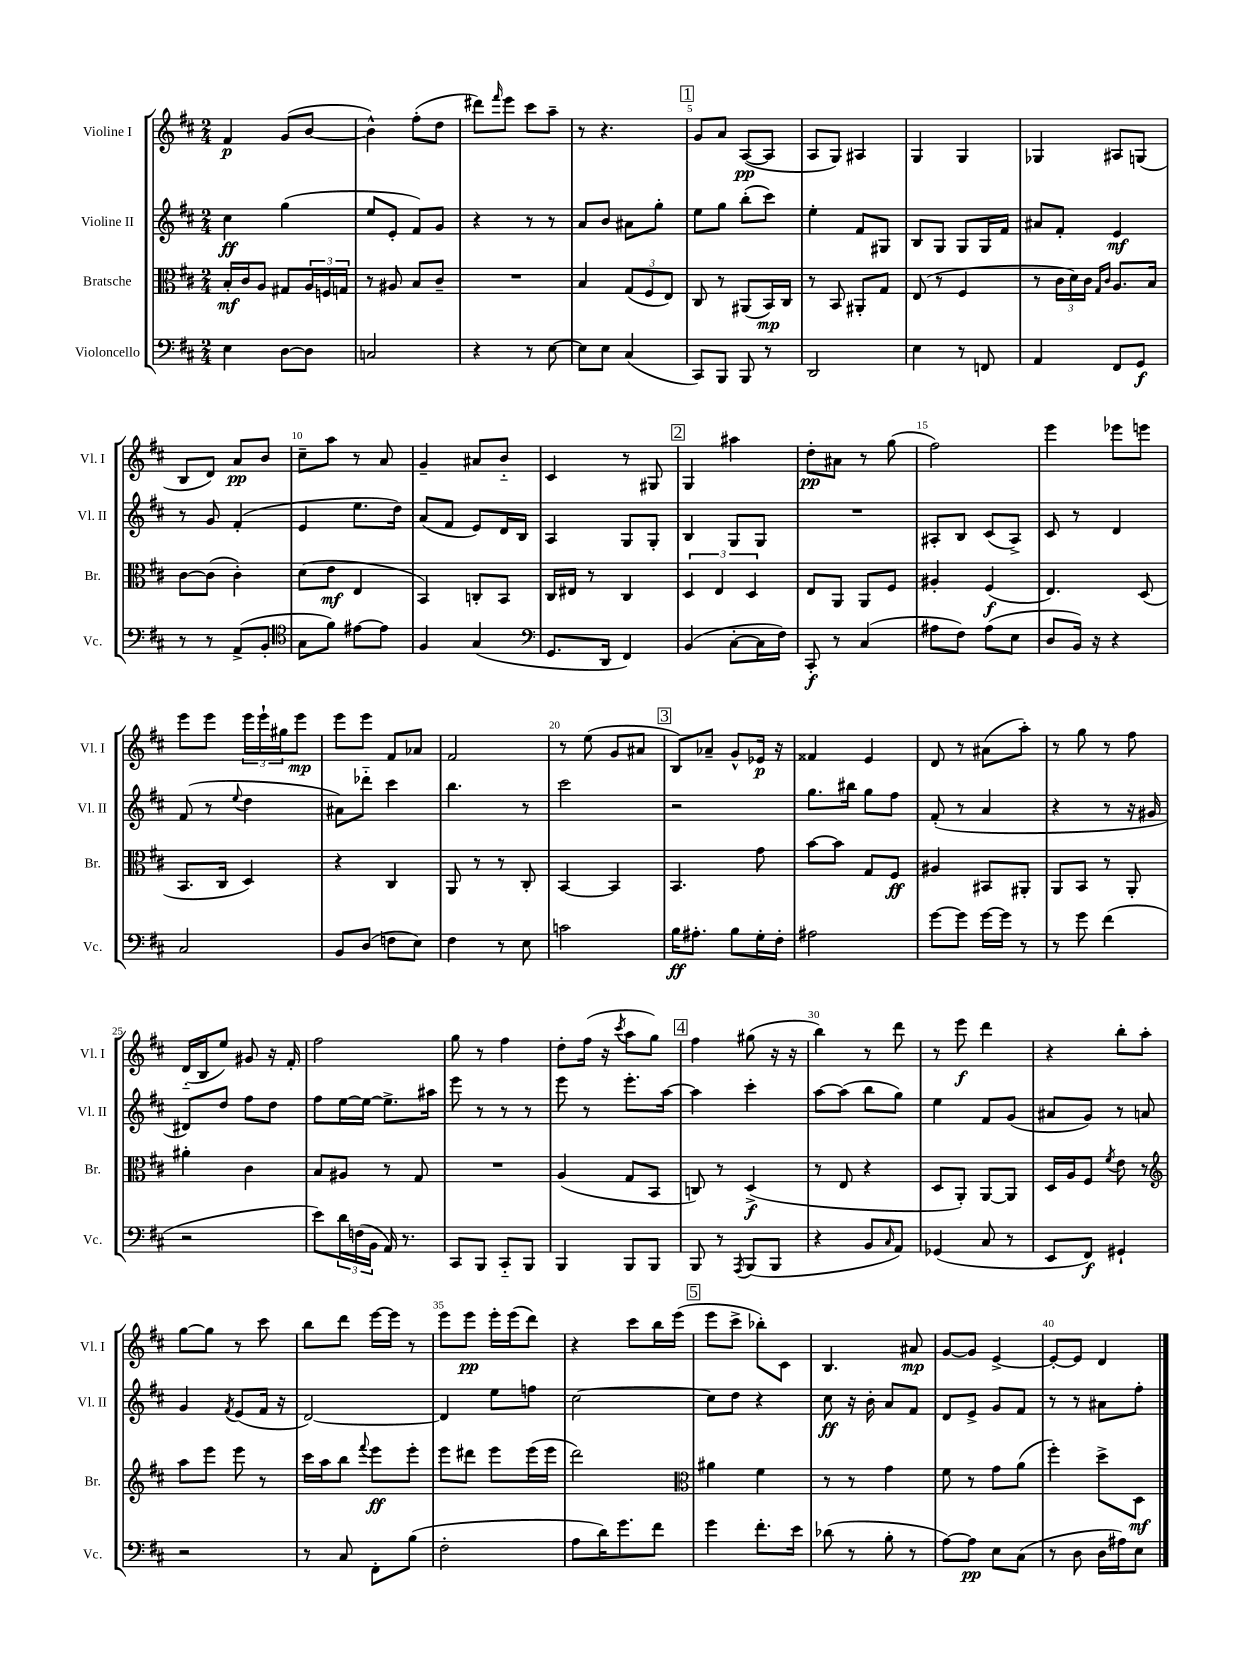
<<
\new StaffGroup <<
\new Staff = "s0" \with { instrumentName = "Violine I" shortInstrumentName = "Vl. I" } {
    \clef treble \key d \major \numericTimeSignature \time 2/4
    fis'4\p g'8( b'8~ |
    b'4-^) fis''8-.( d''8 |
    dis'''8) \grace { fis'''16 } e'''8 cis'''8 a''8-- |
    r8 r4. |
    \mark \markup { \box "1" } g'8 a'8 a8~\pp( a8 |
    a8 g8) ais4 |
    g4 g4 |
    ges4 ais8 g8( |
    b8 d'8) a'8\pp b'8 |
    cis''8-- a''8 r8 a'8 |
    g'4-- ais'8 b'8-_ |
    cis'4 r8 gis8 |
    \mark \markup { \box "2" } g4 ais''4 |
    d''8-.\pp ais'8 r8 g''8( |
    fis''2) |
    e'''4 ees'''8 e'''8 |
    e'''8 e'''8 \tuplet 3/2 { e'''16 e'''16-! gis''16 } e'''8\mp |
    e'''8 e'''8 fis'8 aes'8 |
    fis'2 |
    r8 e''8( g'8 ais'8 |
    \mark \markup { \box "3" } b8) aes'8-- g'8-^ ees'16\p r16 |
    fisis'4 e'4 |
    d'8 r8 ais'8( a''8-.) |
    r8 g''8 r8 fis''8 |
    d'16-_( b16 e''8) gis'8 r16 fis'16-. |
    fis''2 |
    g''8 r8 fis''4 |
    d''8-. fis''16( r16 \acciaccatura { cis'''8 } a''8 g''8) |
    \mark \markup { \box "4" } fis''4 gis''8( r16 r16 |
    b''4) r8 d'''8 |
    r8 e'''8\f d'''4 |
    r4 b''8-. a''8-. |
    g''8~ g''8 r8 cis'''8 |
    b''8 d'''8 e'''16~ e'''16 r8 |
    e'''8 e'''8\pp e'''16-. e'''16( d'''8) |
    r4 cis'''8 b''16 e'''16( |
    \mark \markup { \box "5" } e'''8 cis'''8-> bes''8-.) cis'8 |
    b4. ais'8\mp |
    g'8~ g'8 e'4~-> |
    e'8~-. e'8 d'4 \bar "|." |
}
\new Staff = "s1" \with { instrumentName = "Violine II" shortInstrumentName = "Vl. II" } {
    \clef treble \key d \major \numericTimeSignature \time 2/4
    cis''4\ff g''4( |
    e''8 e'8-. fis'8) g'8 |
    r4 r8 r8 |
    a'8 b'8 ais'8 g''8-. |
    \mark \markup { \box "1" } e''8 g''8 b''8-.( cis'''8) |
    e''4-. fis'8 gis8 |
    b8 g8 g8 g16 fis'16 |
    ais'8 fis'8-. e'4\mf |
    r8 g'8 fis'4-.( |
    e'4 e''8. d''16) |
    a'8( fis'8 e'8) d'16 b16 |
    a4 g8 g8-. |
    \mark \markup { \box "2" } b4 g8 g8 |
    R2 |
    ais8-. b8 cis'8( ais8->) |
    cis'8 r8 d'4 |
    fis'8( r8 \appoggiatura { e''8 } d''4 |
    ais'8) des'''8-_ cis'''4 |
    b''4. r8 |
    cis'''2 |
    \mark \markup { \box "3" } r2 |
    g''8. bis''16 g''8 fis''8 |
    fis'8-.( r8 a'4 |
    r4 r8 r16 gis'16 |
    dis'8) d''8 fis''8 d''8 |
    fis''8 e''16~ e''16~ e''8.-> ais''16 |
    e'''8 r8 r8 r8 |
    e'''8 r8 e'''8.-. a''16~ |
    \mark \markup { \box "4" } a''4 cis'''4-. |
    a''8~ a''8( b''8 g''8) |
    e''4 fis'8 g'8( |
    ais'8 g'8) r8 a'8 |
    g'4 \acciaccatura { fis'8 } e'8( fis'16 r16 |
    d'2~) |
    d'4 e''8 f''8 |
    cis''2~ |
    \mark \markup { \box "5" } cis''8 d''8 r4 |
    cis''8\ff r16 b'16-. a'8 fis'8 |
    d'8 e'8-> g'8 fis'8 |
    r8 r8 ais'8 fis''8-. \bar "|." |
}
\new Staff = "s2" \with { instrumentName = "Bratsche" shortInstrumentName = "Br." } {
    \clef alto \key d \major \numericTimeSignature \time 2/4
    b16-.\mf cis'16 a8 gis8 \tuplet 3/2 { a16 f16 g16 } |
    r8 ais8 b8 cis'8-- |
    R2 |
    b4 \tuplet 3/2 { g8( fis8 e8) } |
    \mark \markup { \box "1" } cis8 r8 ais,8( b,16\mp) cis16 |
    r8 b,8 ais,8-. g8 |
    e8( r8 fis4 |
    r8 \tuplet 3/2 { cis'16 d'16) cis'16 } \grace { g16 cis'16 } a8. b16 |
    cis'8~ cis'8( cis'4-.) |
    d'8( e'8\mf e4 |
    b,4) c8-. b,8 |
    cis16 eis16 r8 cis4 |
    \mark \markup { \box "2" } \tuplet 3/2 { d4 e4 d4 } |
    e8 a,8 a,8 fis8 |
    ais4-. fis4\f( |
    e4.) d8( |
    b,8. cis16 d4) |
    r4 cis4 |
    a,8 r8 r8 cis8-. |
    b,4~ b,4 |
    \mark \markup { \box "3" } b,4. g'8 |
    b'8~ b'8 g8 fis8\ff |
    ais4 bis,8 ais,8-. |
    a,8 b,8 r8 a,8-. |
    ais'4-. cis'4 |
    b8 ais8 r8 g8 |
    R2 |
    a4( g8 b,8 |
    \mark \markup { \box "4" } c8) r8 d4->\f( |
    r8 e8 r4 |
    d8 a,8-.) a,8~ a,8 |
    d16 a16 fis8 \acciaccatura { fis'8 } e'8 r8 |
    \clef treble a''8 e'''8 e'''8 r8 |
    cis'''16 a''16 b''8 \appoggiatura { fis'''8 } e'''8\ff e'''8-. |
    e'''8 dis'''8 e'''8 e'''16( e'''16 |
    d'''2) |
    \mark \markup { \box "5" } \clef alto ais'4 fis'4 |
    r8 r8 g'4 |
    fis'8 r8 g'8 a'8( |
    fis''4-.) d''8-> d8\mf \bar "|." |
}
\new Staff = "s3" \with { instrumentName = "Violoncello" shortInstrumentName = "Vc." } {
    \clef bass \key d \major \numericTimeSignature \time 2/4
    e4 d8~ d8 |
    c2 |
    r4 r8 e8~ |
    e8 e8 cis4( |
    \mark \markup { \box "1" } cis,8) b,,8 b,,8 r8 |
    d,2 |
    e4 r8 f,8 |
    a,4 fis,8 g,8\f |
    r8 r8 a,8->( b,8-. |
    \clef tenor g8 fis'8) eis'8~ eis'8 |
    fis4 g4( |
    \clef bass g,8. d,16 fis,4) |
    \mark \markup { \box "2" } b,4( cis8~-. cis16 fis16) |
    cis,8-.\f r8 cis4( |
    ais8 fis8) ais8( e8 |
    d8 b,16) r16 r4 |
    cis2 |
    b,8 d8( f8 e8) |
    fis4 r8 e8 |
    c'2 |
    \mark \markup { \box "3" } b16\ff ais8.-. b8 g16-. fis16-. |
    ais2 |
    g'8~ g'8 g'16~ g'16 r8 |
    r8 g'8 fis'4( |
    r2 |
    e'8) \tuplet 3/2 { d'16 f16( b,16 } a,16) r8. |
    cis,8 b,,8 cis,8-_ b,,8 |
    b,,4 b,,8 b,,8 |
    \mark \markup { \box "4" } b,,8 r8 \acciaccatura { a,,8 } b,,8( b,,8 |
    r4 b,8 \grace { cis16 } a,8) |
    ges,4( cis8 r8 |
    e,8 fis,8\f) gis,4-! |
    r2 |
    r8 cis8 fis,8-. b8( |
    fis2-. |
    a8 d'16) g'8. fis'8 |
    \mark \markup { \box "5" } g'4 fis'8.-. e'16 |
    des'8( r8 b8-. r8 |
    a8~) a8\pp e8 cis8( |
    r8 d8 d16 ais16) e8 \bar "|." |
}
>>
>>
\layout { \context { \Score \override BarNumber.break-visibility = ##(#f #t #t) barNumberVisibility = #(every-nth-bar-number-visible 5) } }
